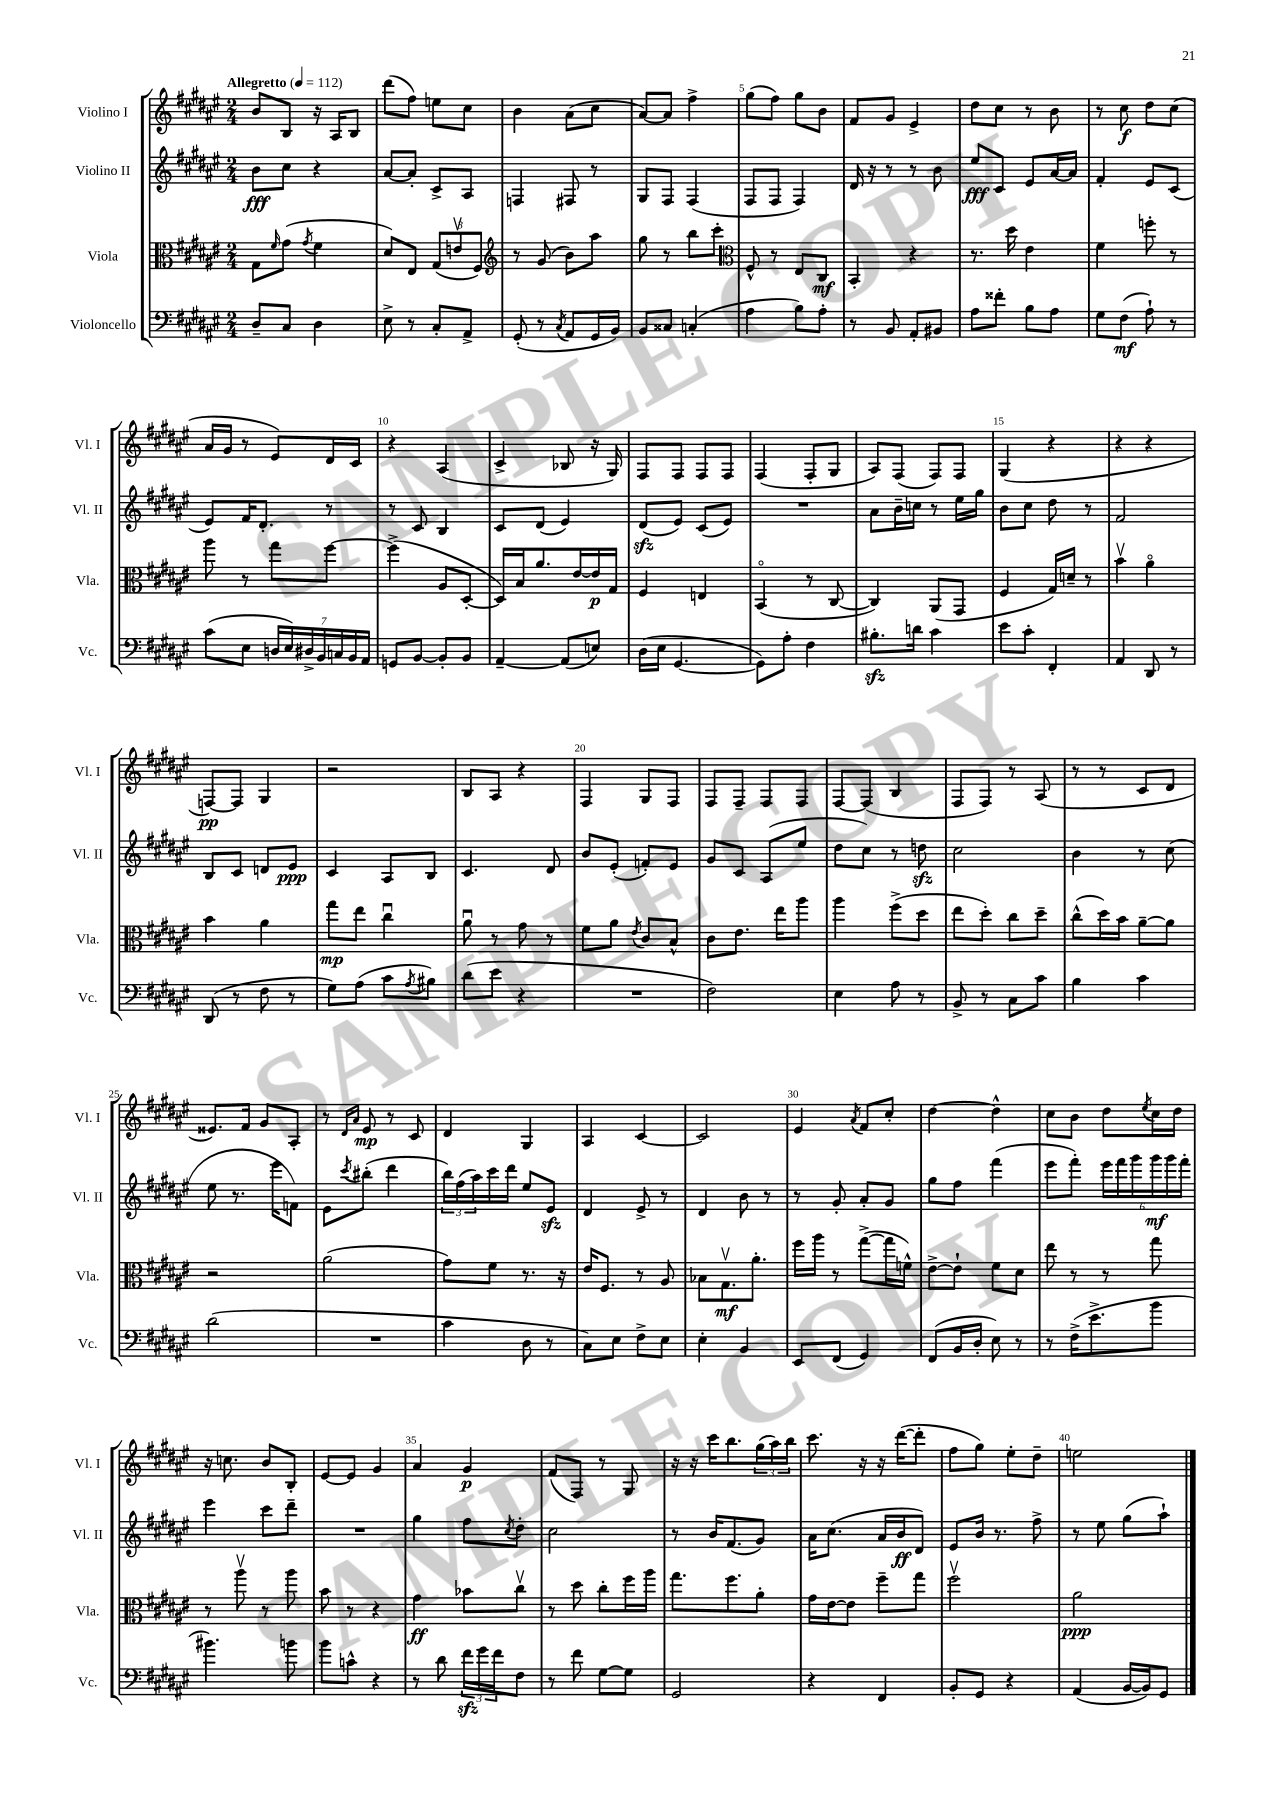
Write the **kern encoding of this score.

**kern	**kern	**kern	**kern
*staff4	*staff3	*staff2	*staff1
*clefF4	*clefC3	*clefG2	*clefG2
*k[f#c#g#d#a#e#]	*k[f#c#g#d#a#e#]	*k[f#c#g#d#a#e#]	*k[f#c#g#d#a#e#]
*M2/4	*M2/4	*M2/4	*M2/4
*MM112	*MM112	*MM112	*MM112
8D#~	8G#	8b	8b
.	16qqf#	.	.
8C#	(8g#	8cc#	8B
.	8qg#	.	.
4D#	4f#	4r	16r
.	.	.	16A#
.	.	.	8B
=	=	=	=
8E#^	8d#)	[8a#	(8ddd#
8r	8E#	8a#']	8ff#)
8C#'	(12G#	8c#^	8ee
.	12ev	.	.
8AA#^	.	8A#	8cc#
.	12F#)	.	.
=	=	=	=
*	*clefG2	*	*
(8GG#'	8r	4F	4b
8r	(8g#	.	.
8qC#	.	.	.
8AA#	8b)	8F#	(8a#
16GG#	8aa#	8r	8cc#
16BB)	.	.	.
=	=	=	=
8BB	8gg#	8G#	[8a#)
8C##	8r	8F#	8a#]
(4C'	8bb	(4F#	4ff#^
.	8ccc#'	.	.
=	=	=	=
*	*clefC3	*	*
4A#	8F#^^	8F#	(8gg#
.	8r	8F#	8ff#)
8B)	8E#	4F#)	8gg#
8A#'	8C#	.	8b
=	=	=	=
8r	4BB'	16d#	8f#
.	.	16r	.
8BB	.	8r	8g#
8AA#'	4r	8r	4e#^
8BB#	.	8b	.
=	=	=	=
8A#	8.r	8ee#	8dd#
8f##'	.	8c#	8cc#
.	16dd#	.	.
8B	4e#	8e#	8r
8A#	.	[16a#	8b
.	.	16a#]	.
=	=	=	=
8G#	4f#	4f#'	8r
(8F#	.	.	8cc#
8A#`)	8ff'	8e#	8dd#
8r	8r	(8c#	(8cc#
=	=	=	=
(8c#	8aa#	8e#)	16a#
.	.	.	16g#
8E#	8r	16f#	8r
.	.	8.d#'	.
28D	8gg#	.	8e#)
28E#)	.	.	.
28D#^	.	.	.
28BB	.	.	.
.	[8ff#	8r	16d#
28C	.	.	.
28BB	.	.	.
.	.	.	16c#
28AA#	.	.	.
=	=	=	=
8GG	(4ff#^]	8r	4r
[8BB	.	8c#	.
8BB']	8A#	4B	(4A#
8BB	[8D#'	.	.
=	=	=	=
[4AA#~	16D#])	8c#	4c#^
.	16B	.	.
.	8.a#	(8d#	.
(8AA#]	.	4e#)	8B-
.	[16e#	.	.
8E)	16e#]	.	16r
.	16G#	.	16G#)
=	=	=	=
(16D#	4F#	(8d#	8F#
16E#	.	.	.
[4.GG#	.	8e#)	8F#
.	4E	(8c#	8F#
.	.	8e#)	8F#
=	=	=	=
8GG#])	(4BBo	2r	(4F#
8A#'	.	.	.
4F#	8r	.	8F#'
.	[8C#	.	8G#
=	=	=	=
8.B#'	4C#])	8a#	8A#)
.	.	16b~	(8F#
16d	.	16cc	.
4c#	(8AA#	8r	8F#)
.	8GG#	16ee#	8F#
.	.	16gg#	.
=	=	=	=
8e#	4F#	8b	(4G#
8c#'	.	8cc#	.
4FF#'	16G#)	8dd#	4r
.	16d~	.	.
.	8r	8r	.
=	=	=	=
4AA#	4bv	2f#	4r
8DD#	4a#o	.	4r
8r	.	.	.
=	=	=	=
(8DD#	4b	8B	[8F)
8r	.	8c#	8F]
8F#	4a#	8d	4G#
8r	.	8e#	.
=	=	=	=
8G#)	8gg#	4c#	2r
(8A#	8ee#	.	.
8c#	4cc#u	8A#	.
8qA#	.	.	.
8B#)	.	8B	.
=	=	=	=
(8d#	8a#u	4.c#	8B
8e#	8r	.	8A#
4r	8g#	.	4r
.	8r	8d#	.
=	=	=	=
2r	8f#	8b	4F#
.	8a#	(8e#'	.
.	8qe#	.	.
.	8c#	8f')	8G#
.	8B^^	8e#	8F#
=	=	=	=
2F#)	8c#	8g#	8F#
.	8.e#	8c#	8F#~
.	.	(8A#	8F#
.	16ee#	.	.
.	8aa#	8ee#	8F#
=	=	=	=
4E#	4aa#	8dd#	[8F#
.	.	8cc#)	(8F#]
8A#	(8ff#^	8r	4B
8r	8dd#	8dd	.
=	=	=	=
8BB^	8ee#	2cc#	8F#
8r	8dd#')	.	8F#)
8C#	8cc#	.	8r
8c#	8dd#~	.	(8A#
=	=	=	=
4B	(8cc#^^	4b	8r
.	16dd#)	.	8r
.	16b	.	.
4c#	[8a#~	8r	8c#
.	8a#]	(8cc#	8d#
=	=	=	=
(2d#	2r	8ee#	8.e##)
.	.	8.r	.
.	.	.	16f#
.	.	.	8g#
.	.	16eee#	.
.	.	8f)	8A#'
=	=	=	=
2r	(2a#	8e#	8r
.	.	.	16qqd#
.	.	8qccc#	16qqa#
.	.	(8bb#'	8e#
.	.	4ddd#	8r
.	.	.	8c#
=	=	=	=
4c#	8g#)	24bb)	4d#
.	.	(24ff#	.
.	.	24aa#)	.
.	8f#	16ccc#	.
.	.	16ddd#	.
8D#	8.r	8ee#	4G#
8r	.	8e#	.
.	16r	.	.
=	=	=	=
8C#)	16e#	4d#	4A#
.	8.F#	.	.
8E#	.	.	.
8F#^	8r	8e#^	[4c#
8E#	8A#	8r	.
=	=	=	=
4E#'	8B-	4d#	2c#]
.	8.G#v	.	.
4BB	.	8b	.
.	8.a#'	.	.
.	.	8r	.
=	=	=	=
8EE#	16ff#	8r	4e#
.	16aa#	.	.
(8FF#	8r	8g#'	.
.	.	.	8qa#
4GG#)	([8gg#^	8a#'	8f#
.	16gg#]	8g#	8cc#'
.	16f^^)	.	.
=	=	=	=
(8FF#	[8e#^	8gg#	[4dd#
16BB	8e#`]	8ff#	.
16D#'	.	.	.
8E#)	8f#	(4fff#	4dd#^^]
8r	8d#	.	.
=	=	=	=
8r	8ee#	8eee#	8cc#
(16F#^	8r	8fff#')	8b
8.e#^	.	.	.
.	8r	24eee#	8dd#
.	.	24fff#	.
.	.	24ggg#	.
.	.	.	8qee#
8b	8gg#	24ggg#	16cc#
.	.	24ggg#	.
.	.	.	16dd#
.	.	24fff#'	.
=	=	=	=
4.b#)	8r	4eee#	16r
.	.	.	8.cc
.	8aa#v	.	.
.	8r	8ccc#	8b
8b	8aa#	8ddd#~	8B'
=	=	=	=
8b	8b	2r	[8e#
8c^^	8r	.	8e#]
4r	4r	.	4g#
=	=	=	=
8r	4g#	4gg#	4a#
8d#	.	.	.
24f#	8b-	8ff#	4g#
24g#	.	.	.
24f#	.	.	.
.	.	8qcc#	.
8F#	8cc#v	8dd#'	.
=	=	=	=
8r	8r	2cc#	(8f#
8f#	8dd#	.	8F#)
[8G#	8cc#'	.	8r
8G#]	16ff#	.	8G#
.	16aa#	.	.
=	=	=	=
2GG#	8.gg#	8r	16r
.	.	.	16r
.	.	16b	16ccc#
.	8.ff#	(8.f#	8.bb
.	8a#'	8g#)	(24gg#
.	.	.	24aa#)
.	.	.	24bb
=	=	=	=
4r	16g#	16a#	8.ccc#
.	[16e#	(8.cc#	.
.	8e#]	.	.
.	.	.	16r
4FF#	8ff#~	16a#	16r
.	.	16b	([16ddd#
.	8gg#	8d#)	8ddd#']
=	=	=	=
8BB'	2ff#v	8e#	8ff#
8GG#	.	16b	8gg#)
.	.	8.r	.
4r	.	.	8ee#'
.	.	8ff#^	8dd#~
=	=	=	=
(4AA#	2a#	8r	2ee
.	.	8ee#	.
[16BB	.	(8gg#	.
16BB])	.	.	.
8GG#	.	8aa#`)	.
==	==	==	==
*-	*-	*-	*-
